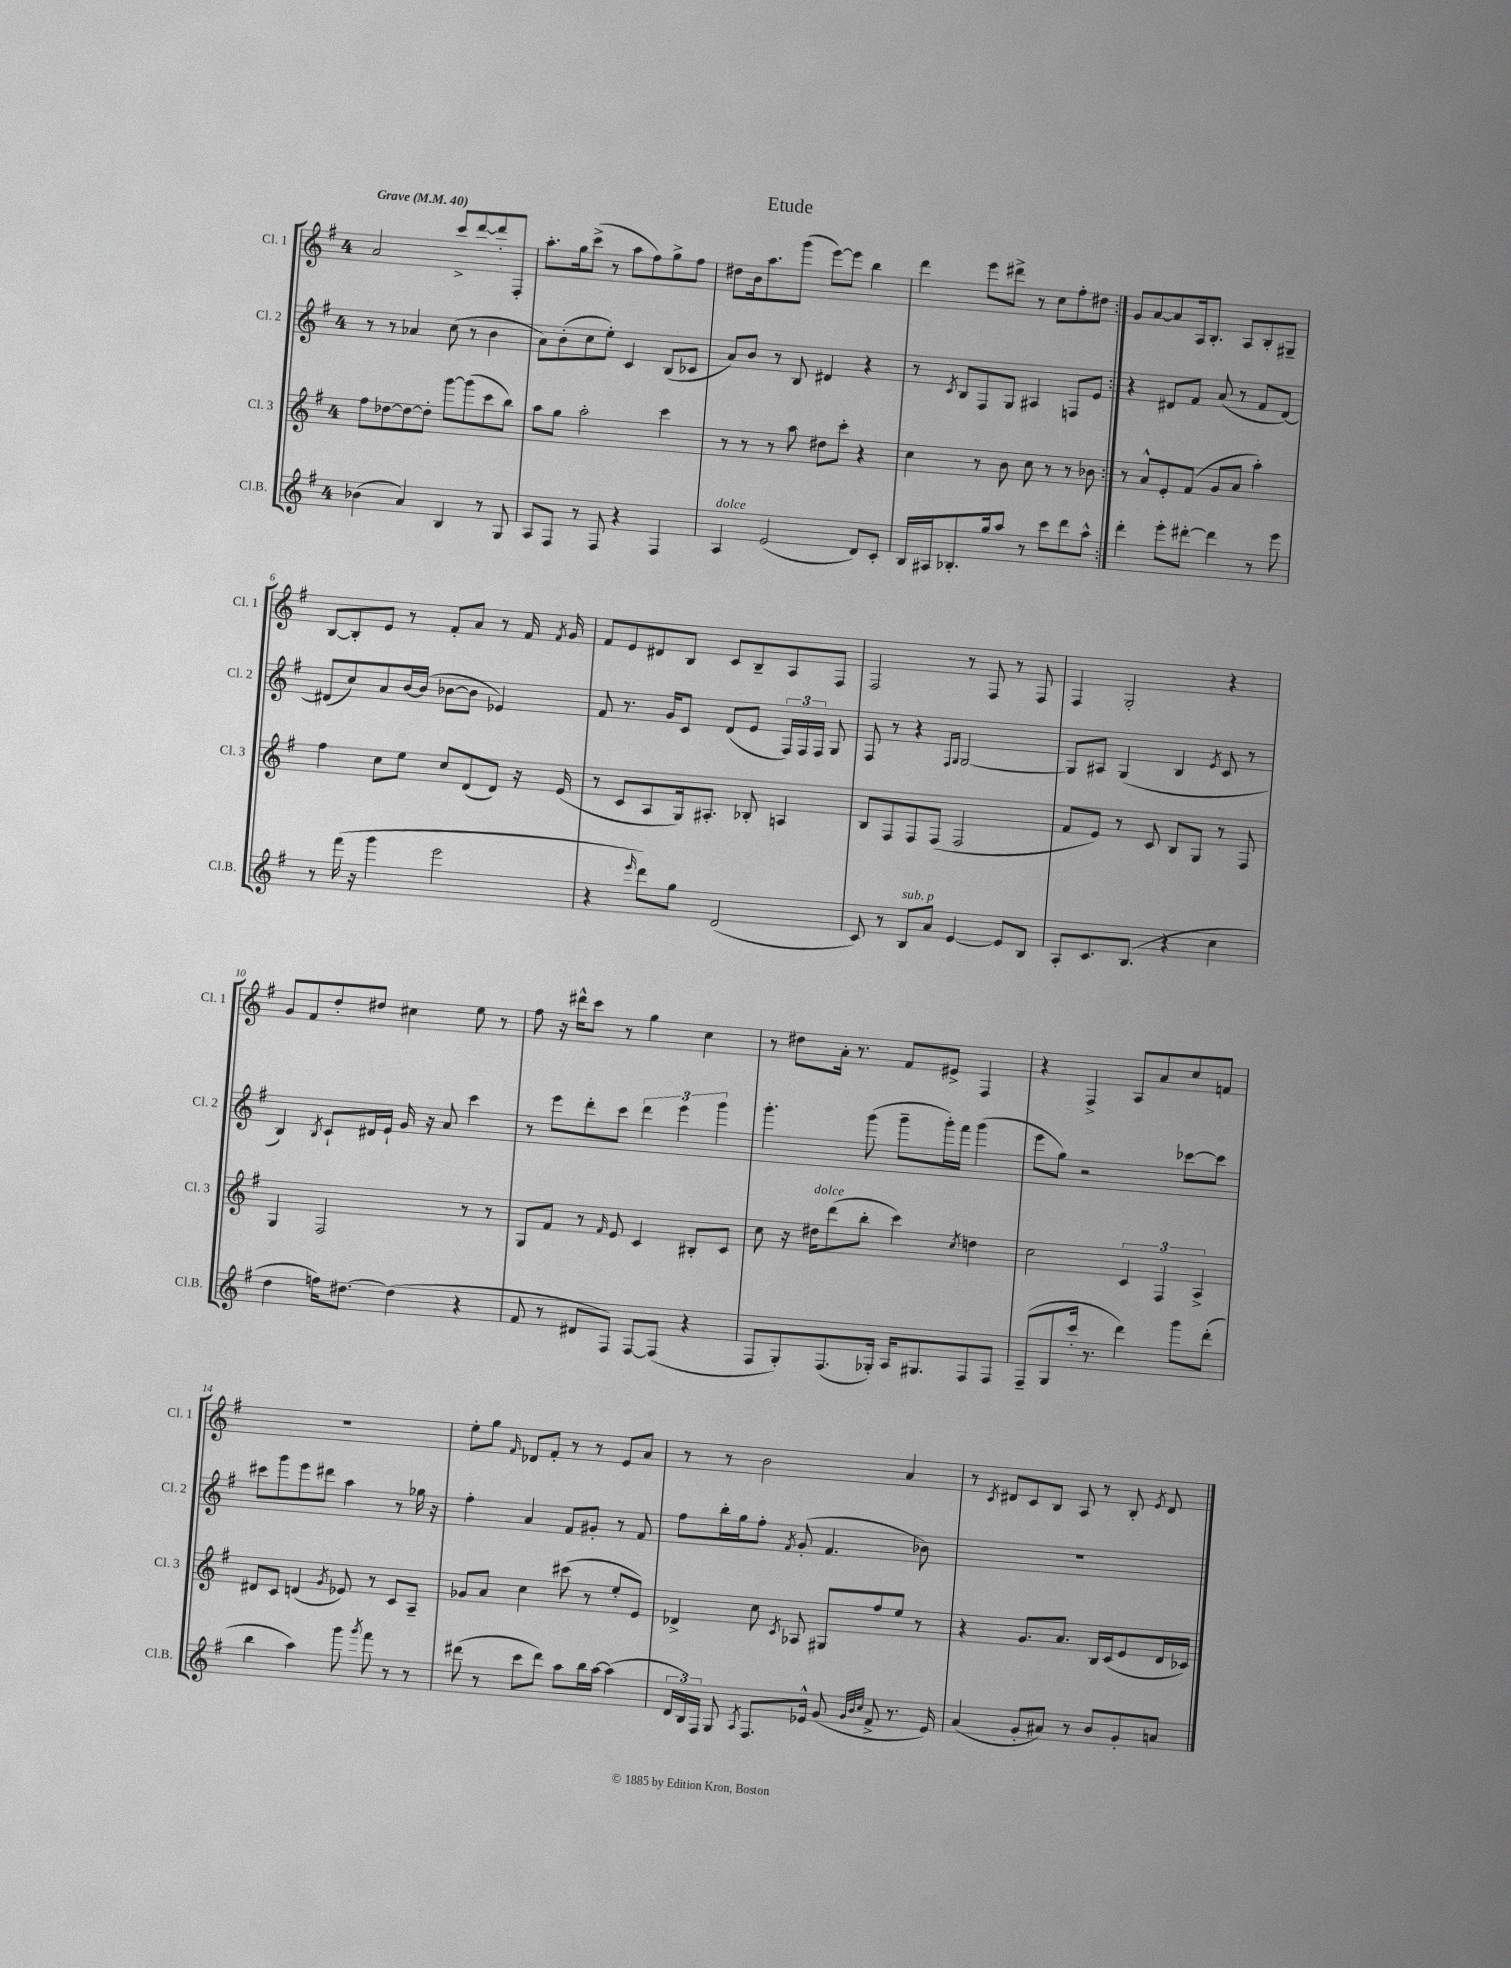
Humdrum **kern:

**kern	**kern	**kern	**kern
*part4	*part3	*part2	*part1
*staff4	*staff3	*staff2	*staff1
*I"Cl.B.	*I"Cl. 3	*I"Cl. 2	*I"Cl. 1
*I'Cl.B.	*I'Cl. 3	*I'Cl. 2	*I'Cl. 1
*clefG2	*clefG2	*clefG2	*clefG2
*k[f#]	*k[f#]	*k[f#]	*k[f#]
*M4/4	*M4/4	*M4/4	*M4/4
*MM40	*MM40	*MM40	*MM40
=1	=1	=1	=1
!	!	!	!LO:TX:a:B:t=Grave
(4b-X\	8ff#\L	8r	2a/
.	[8dd-X\	8r	.
4a/)	8dd-\_	4a-X/	.
.	8dd-'\J]	.	.
4B/	[8ggg\L	(8cc\	8ccc^/L
.	(8ggg\]	8r	[8ddd/
8r	8ccc\	4b\	8ddd'/]
8G/	8bb\J)	.	8F#'/J
=2	=2	=2	=2
8A/L	8aa\L	8a\L)	8.aa'\L
8F#/J	8gg\J	(8b'\	.
.	.	.	16gg\k
8r	2aa'\	8cc\	(8ccc^\J
8F#/	.	8ee'\J)	8r
4r	.	4c/	8aa\L
.	.	.	8ff#\)
4F#/	4ccc\	(8B/L	8gg^\
.	.	8c-X/J	8ff#\J
=3	=3	=3	=3
!LO:TX:a:i:t=dolce	!	!	!
4A/	8r	8a/L)	8dd#X\L
.	8r	8b/J	16b\k
.	.	.	8.aa\
(2e/	8r	8r	.
.	8aa\	8B/	(8ggg\J
.	8dd#X\L	4d#X/	[8eee\L)
.	8ccc'\J	.	8eee\J]
8d/L)	4r	4r	4bb\
8c'/J	.	.	.
=4	=4	=4	=4
16B/LL	4cc\	8r	4ddd\
16A#X/J	.	.	.
.	.	8qc/	.
8.B-X'/	.	8B/L	.
.	8r	8F#/	8eee\L
16gg/k	.	.	.
8aa/J	8b\	8G/J	8ddd#X^\J
8r	8cc\	4A#X/	8r
8ccc\L	8r	.	8cc\L
8ddd\	8r	8Fn/L	8ff#'\
8aa^^\J	8b-X\	8e/J	8dd#X\J
=5:|!	=5:|!	=5:|!	=5:|!
4ddd'\	8r	4r	8g/L
.	8a^^/L	.	[8a/
8eee'\L	8e'/	8d#X/L	8a/]
[8ddd#X'\J	(8f#/J	8f#/J	16A/k
.	.	.	8.B'/J
4ddd#\]	8g/L	(8a/	.
.	8a/J	8r	8A/L
8r	4aa'\)	8f#/L	8B'/
8eee\	.	[8d#/J)	8G#X~/J
!!LO:LB:g=z
=6	=6	=6	=6
8r	4ff#\	(8d#X/L]	[8B/L
(16fff#\	.	8cc/)	8B'/]
16r	.	.	.
4ggg\	8cc\L	8a/	8e/J
.	8ee\J	[16b/L	8r
.	.	(16b/JJ]	.
2eee\	8cc/L	[8b-X\L	8f#'/L
.	(8d/	8b-\J]	8a/J
.	8d/J)	4e-X/)	8r
.	16r	.	16f#/
.	.	.	8qf#/
.	(16e/	.	16g/
=7	=7	=7	=7
4r	8r	8f#/	8f#/L
.	8c/L	8.r	8e/
16qqeee/	.	.	.
8ddd\L)	8A/	.	8d#X/
.	.	16g/KL	.
8gg\J	16G/k)	8c/J	8B/J
.	8.A#X'/J	.	.
(2d/	.	(8d/L	8c/L
.	8B-X'/	8e/J	8B~/
.	4An/	24F#/LL)	8A/
.	.	24F#/	.
.	.	24F#/JJ	.
.	.	8G/	8F#/J
=8	=8	=8	=8
8c/)	8B/L	8F#/	2F#/
8r	8F#/	8r	.
!LO:TX:a:i:t=sub. p	!	!	!
8B/L	8F#/	4r	.
8a/J	(8F#/J	.	.
.	.	16qqF#/LL	.
.	.	16qqG/JJ	.
[4e/	2F#/	[2G/	8r
.	.	.	8F#/
8e/L]	.	.	8r
8B/J	.	.	8F#/
=9	=9	=9	=9
8A'/L	8f#/L	8G/L]	4F#/
8.c/	8e/J)	8A#X/J	.
.	8r	(4G/	2G'/
(8.B/J	.	.	.
.	8c/	.	.
4r	8B/L	4B/	.
.	8G/J	.	.
.	.	8qe/	.
4cc\	8r	8c/	4r
.	8F#/	8r	.
!!LO:LB:g=z
=10	=10	=10	=10
4dd\	4G/	4B/)	8g/L
.	.	.	8f#/
.	.	8qB/	.
16ffn\KL)	2F#/	8c`/L	8dd'/
[8.dd#X\J	.	.	.
.	.	16d#X/L	8dd#X/J
.	.	16e`/JJ	.
(4dd#\]	.	16g/	4cc#X\
.	.	16r	.
.	.	8a/	.
4r	8r	4ccc\	8ee\
.	8r	.	8r
=11	=11	=11	=11
8f#/	8G/L	8r	8ff#\
8r	8f#/J	8eee\L	16r
.	.	.	16ddd#X^^\KL
8d#X/L	8r	8ddd'\	8ccc\J
.	16qqf#/	.	.
8F#/J)	8e/	8ccc\J	8r
[8F#/L	4c/	6ddd\	4gg\
(8F#/J]	.	.	.
.	.	6eee\	.
4r	8B#X'/L	.	4cc\
.	.	6ggg\	.
.	8c/J	.	.
=12	=12	=12	=12
8F#/L	8cc\	4.ggg'\	8r
8G'/)	16r	.	8dd#X\L
!	!LO:TX:a:i:t=dolce	!	!
.	16dd#X\KL	.	.
(8.F#/	(8ddd\	.	16a'\Jk
.	.	.	8.r
.	8bb'\J	(8ggg\	.
16G-X'/Jk)	.	.	.
16A/KL	4ccc\)	8ggg~\L	8f#/L
8.G#X/	.	.	.
.	.	16ggg'\L)	8e#X^/J
.	.	16fff#\JJ	.
.	8qcc/	.	.
8F#/	4ddn\	(4ggg\	4F#/
8F#/J	.	.	.
=13	=13	=13	=13
(8F#~/L	2cc\	8eee\L	4r
8G/	.	8gg\J)	.
16ccc'/Jk	.	2r	4F#^/
8.r	.	.	.
4ddd\)	6c/	.	8A/L
.	.	.	8a/
.	6F#/	.	.
8ggg\L	.	[8ccc-X\L	8cc/
.	6A^/	.	.
(8ddd'\J	.	8ccc-\J]	8fn/J
!!LO:LB:g=z
=14	=14	=14	=14
4bb\	8d#X/L	8ccc#X\L	1r
.	8c/J	8ggg\	.
4aa\)	(4dn/	8eee\	.
.	.	8ddd#X\J	.
.	8qg/	.	.
8ggg\	8e-X/)	4aa\	.
8qggg/	.	.	.
8fff#\	8r	.	.
8r	8c/L	8r	.
8r	8A~/J	16gg-X\	.
.	.	16r	.
=15	=15	=15	=15
(8ddd#X\	8g-X/L	4ff#'\	8ee'\L
8r	8a/J	.	8gg\J
.	.	.	16qqf#/
8ccc\L	4cc\	4a/	8d-X/L
8ddd#\J)	.	.	8f#'/J
8aa\L	(8ccc#X\	8f#/L	8r
16bb\L	8r	8g#X'/J	8r
[16aa\JJ	.	.	.
(4aa\]	8ee'/L	8r	8e/L
.	8e/J)	8f#/	8a/J
=16	=16	=16	=16
24d/LL	4d-X^/	8ff#\L	8r
24B/)	.	.	.
24F#/JJ	.	.	.
8G/	.	16bb'\L	8r
.	.	16gg\J	.
8qA/	.	.	.
8.F#/L	8cc\	8ff#'\J	2b\
.	8qc/	8qf#/	.
.	8A-X/	(8g'/	.
16e-X^^/Jk	.	.	.
(8g/	8G#X/L	4.f#/	.
32qqg/LLL	.	.	.
32qqb/	.	.	.
32qqcc/JJJ	.	.	.
8f#^/	8ff#/	.	.
8.r	8ee/J	.	4a/
.	8r	8b-X\)	.
16e-/)	.	.	.
=17	=17	=17	=17
(4a/	4r	1r	8r
.	.	.	8qc/
.	.	.	8d#X/L
8g'/L	8.g/L	.	8c/
8a#X/J)	.	.	8B/J
.	8.a/J	.	.
8r	.	.	8A/
8b/L	16B/LL	.	8r
.	(16c/J	.	.
8g'/	8e/	.	8B'/
.	.	.	8qe/
8an/J	16d/L	.	8d#/
.	16c-X/JJ)	.	.
==	==	==	==
*-	*-	*-	*-
